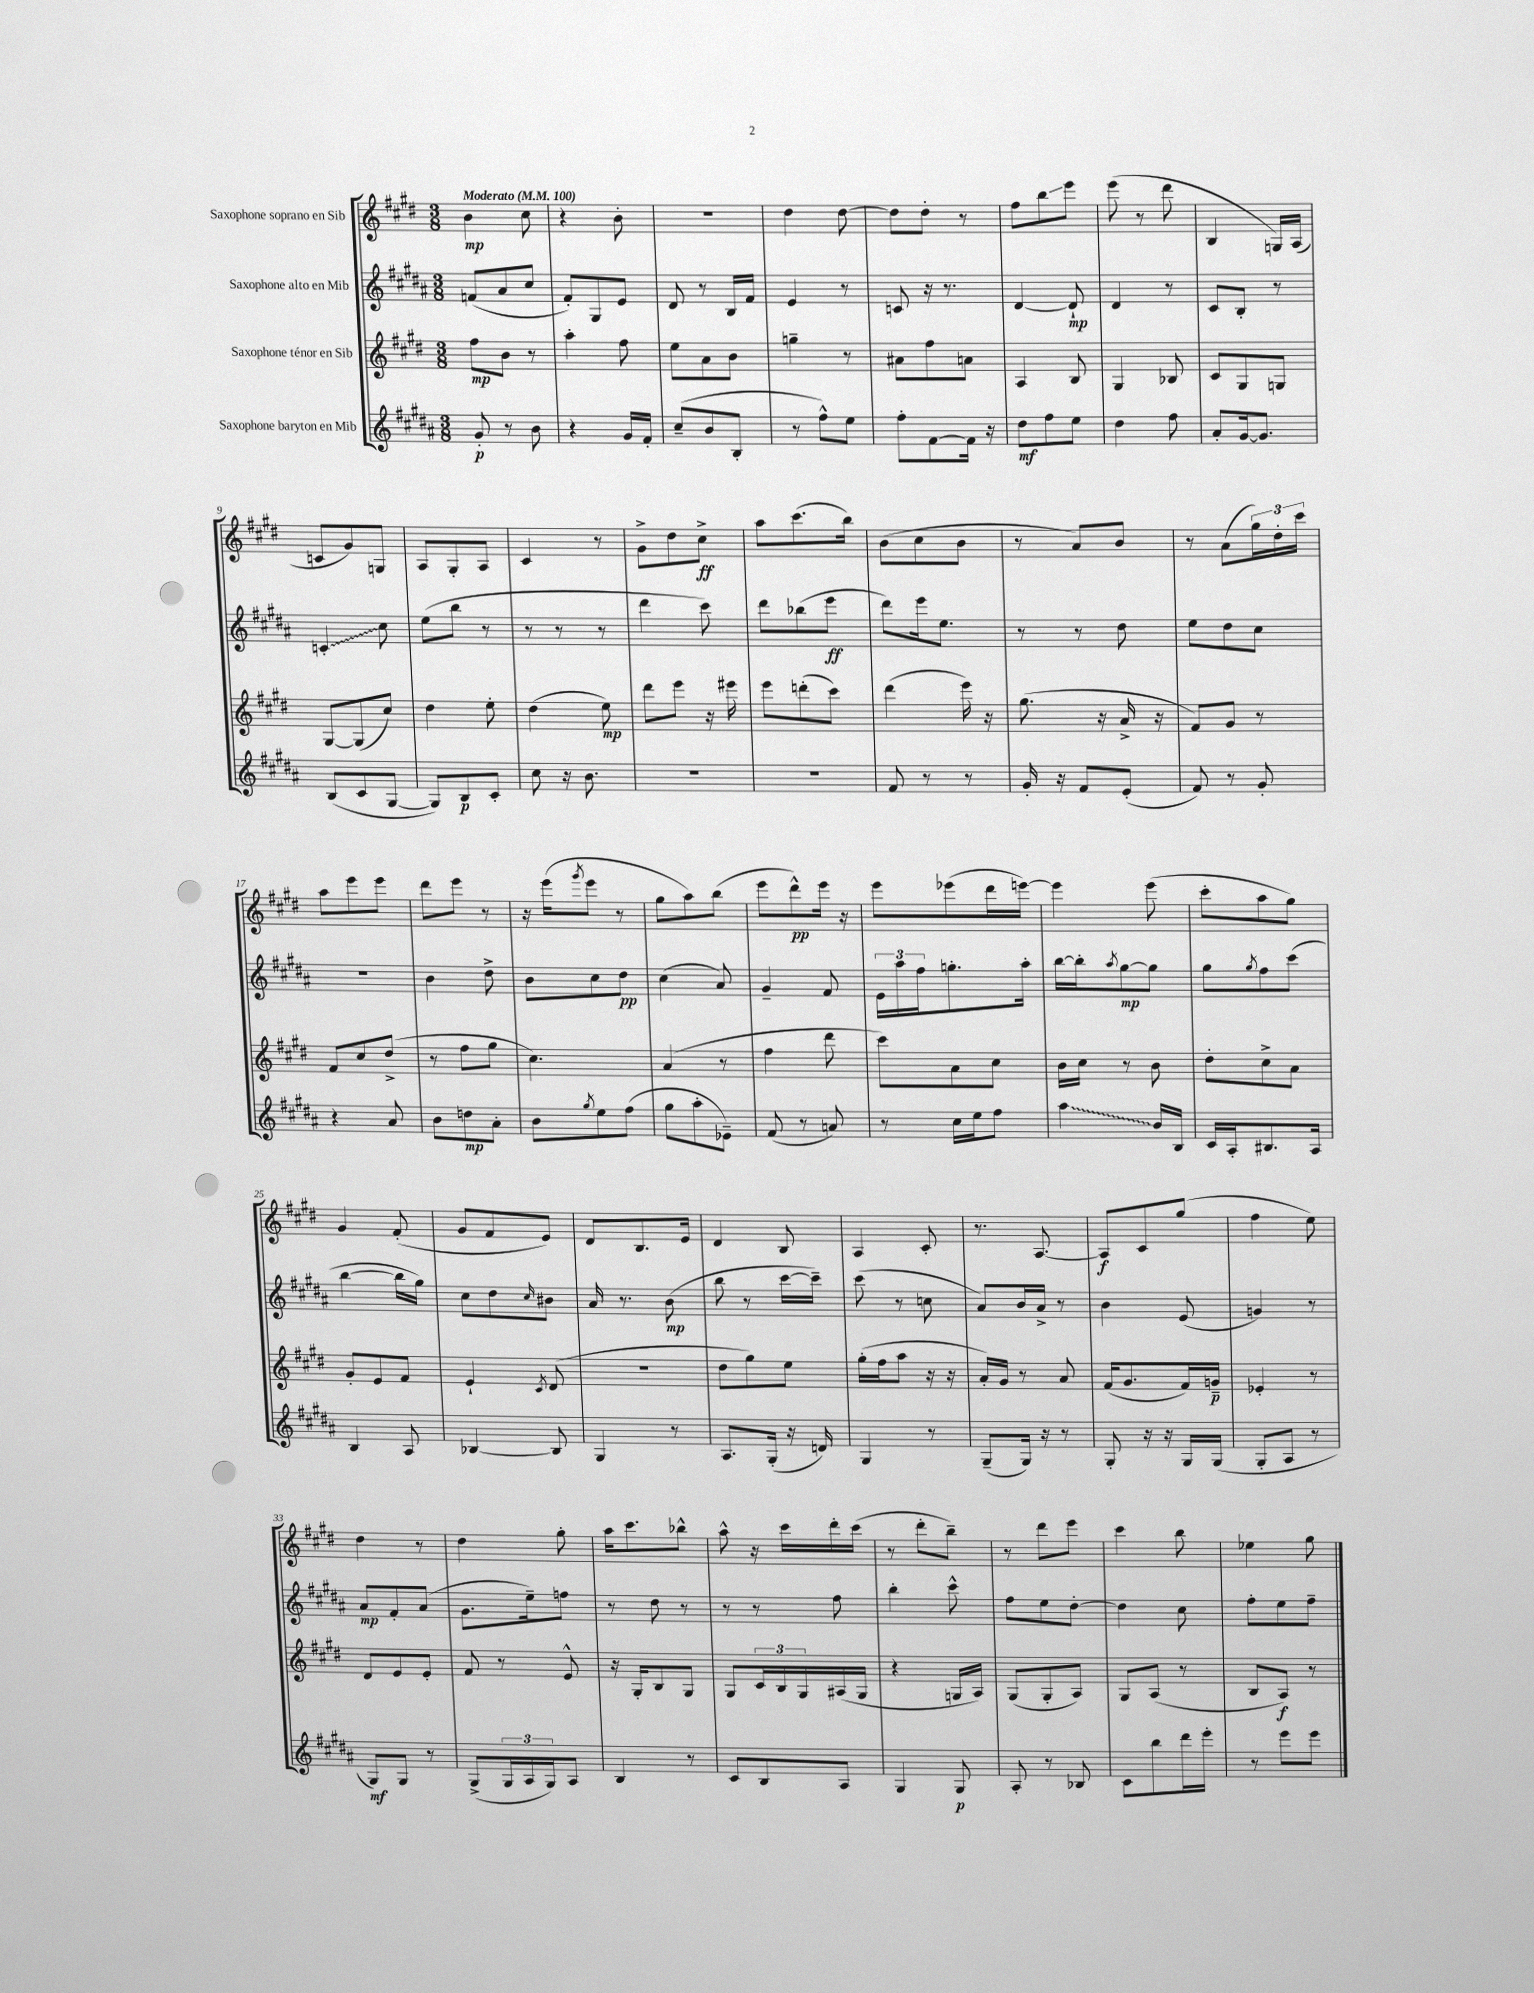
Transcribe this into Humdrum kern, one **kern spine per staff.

**kern	**kern	**kern	**kern
*staff4	*staff3	*staff2	*staff1
*clefG2	*clefG2	*clefG2	*clefG2
*k[f#c#g#d#a#]	*k[f#c#g#d#]	*k[f#c#g#d#a#]	*k[f#c#g#d#]
*M3/8	*M3/8	*M3/8	*M3/8
*MM100	*MM100	*MM100	*MM100
8g#'/	8ff#\L	(8f/L	4b\
8r	8b\J	8a#/	.
8b\	8r	8cc#/J	8cc#\
=	=	=	=
4r	4aa'\	8f#'/L)	4r
.	.	8G#/	.
16g#/LL	8ff#\	8e/J	8b'\
16f#'/JJ	.	.	.
=	=	=	=
(8cc#~/L	8ee\L	8d#/	4.r
8b/	8a\	8r	.
8B'/J	8b\J	16B/LL	.
.	.	16f#/JJ	.
=	=	=	=
8r	4gg~\	4e/	4dd#\
8ff#^^\L)	.	.	.
8ee\J	8r	8r	[8dd#\
=	=	=	=
8ff#'\L	8a#\L	8c/	8dd#\]L
[8f#\	8ff#\	16r	8dd#'\J
.	.	8.r	.
16f#\]Jk	8a\J	.	8r
16r	.	.	.
=	=	=	=
8dd#\L	4A/	[4d#/	8ff#\L
8ff#\	.	.	8bb\
8ee\J	8B/	8d#`/]	8eee\J
=	=	=	=
4dd#\	4G#/	4d#/	(8eee\
.	.	.	8r
8ff#\	8B-/	8r	8ddd#\
=	=	=	=
8a#'/L	8c#/L	8c#/L	4B/
[16g#/k	8G#/	8B'/J	.
8.g#/]J	.	.	.
.	8G/J	8r	16G/LL)
.	.	.	(16A/JJ
=	=	=	=
(8B/L	[8G#/L	4c'/	8c/L
8c#/	(8G#/]	.	8g#/)
[8G#/J	8cc#/J)	8cc#\	8G/J
=	=	=	=
8G#/]L)	4dd#\	(8ee\L	8A/L
8B/	.	8bb\J	8G#'/
8c#'/J	8ee'\	8r	8A/J
=	=	=	=
8cc#\	(4dd#\	8r	4c#/
16r	.	8r	.
8.b\	.	.	.
.	8ee\)	8r	8r
=	=	=	=
4.r	8ddd#\L	4ddd#\	8g#^\L
.	8eee\J	.	8dd#\
.	16r	8ccc#\)	8cc#^\J
.	16eee#\	.	.
=	=	=	=
4.r	8eee\L	8ddd#\L	8aa\L
.	(8ddd'\	(8bb-\	(8.ccc#\
.	8ccc#\J)	8eee\J	.
.	.	.	16bb\Jk)
=	=	=	=
8f#/	(4ddd#\	8ddd#\L)	(8b\L
8r	.	16eee\k	8cc#\
.	.	8.ee\J	.
8r	16eee\)	.	8b\J
.	16r	.	.
=	=	=	=
16g#'/	(8.gg#\	8r	8r
16r	.	.	.
8f#/L	.	8r	8a/L)
.	16r	.	.
(8e'/J	16a^/	8dd#\	8b/J
.	16r	.	.
=	=	=	=
8f#/)	8f#/L)	8ee\L	8r
8r	8g#/J	8dd#\	(8a\L
8g#'/	8r	8cc#\J	24gg#\L)
.	.	.	24dd#'\
.	.	.	24ccc#\JJ
=	=	=	=
4r	8f#/L	4.r	8aa\L
.	8cc#/	.	8eee\
8a#/	(8dd#^/J	.	8eee\J
=	=	=	=
8b\L	8r	4b\	8ddd#\L
8dd\	8ff#\L	.	8eee\J
8a#'\J	8gg#\J	8dd#^\	8r
=	=	=	=
8b\L	4.cc#\)	8b\L	16r
.	.	.	(16eee\LK
8qgg#/	.	.	8qggg#/
8ee\	.	8cc#\	8eee\J
(8ff#\J	.	8dd#\J	8r
=	=	=	=
8gg#\L	(4a/	(4cc#\	8gg#\L
8aa#'\	.	.	8aa\)
8e-~\J)	8r	8a#/)	(8bb\J
=	=	=	=
(8f#/	4ff#\	4g#~/	8eee\L
8r	.	.	8ddd#^^\)
8a/)	8ddd#\	8f#/	16eee\Jk
.	.	.	16r
=	=	=	=
8r	8ccc#\L)	24e\LL	8eee\L
.	.	24aa#\	.
.	.	24ff#\J	.
16cc#\LL	8a\	8.gg'\	(8eee-\
16ee\J	.	.	.
8ff#\J	8cc#\J	.	16ddd#\L
.	.	16aa#'\Jk	[16eee\JJ)
=	=	=	=
4aa#\	16b\LL	[16bb\LL	4eee\]
.	16cc#\JJ	16bb'\]J	.
.	.	8qaa#/	.
.	8r	[8gg#\	.
16b/LL	8b\	8gg#\]J	(8eee\
16B/JJ	.	.	.
=	=	=	=
16c#/LL	8dd#'\L	8gg#\L	8ccc#'\L
16A#'/J	.	.	.
.	.	8qgg#/	.
8.B#/	8cc#^\	8ff#\	8aa\
.	8a\J	(8ccc#\J	8gg#\J)
16A#/Jk	.	.	.
=	=	=	=
4B/	8g#'/L	[4bb\	4g#/
.	8e/	.	.
8A#/	8f#/J	16bb\]LL	(8f#'/
.	.	16gg#\JJ)	.
=	=	=	=
[4B-/	4e`/	8cc#\L	8g#/L
.	.	8dd#\	8f#/
.	8qc#/	16qqcc#/	.
8B-/]	(8d#/	8b#\J	8e/J)
=	=	=	=
4G#/	4.r	16a#/	8d#/L
.	.	8.r	.
.	.	.	8.B/
8r	.	(8b\	.
.	.	.	16e/Jk
=	=	=	=
8.A#/L	8dd#\L	8bb\	4d#/
.	8gg#\)	8r	.
(16G#'/Jk	.	.	.
16r	8ee\J	[16ccc#\LL	8B/
16d/)	.	16ccc#~\]JJ)	.
=	=	=	=
4G#/	(16gg#'\LL	(8ccc#\	4A/
.	16ff#\J	.	.
.	8aa\J	8r	.
8r	16r	8cc\	8c#'/
.	16r	.	.
=	=	=	=
(8G#~/L	16a'/LL)	8a#/L)	8.r
.	16g#/JJ	.	.
16G#/Jk)	8r	16b/L	.
16r	.	16a#^/JJ	[8.A/
8r	8a/	8r	.
=	=	=	=
8G#'/	(16f#/LK	4b\	8A/]L
.	8.g#/	.	.
16r	.	.	8c#/
16r	.	.	.
16G#/LL	16f#/L)	(8e/	(8gg#/J
(16G#/JJ	16g~/JJ	.	.
=	=	=	=
8G#'/L	4e-'/	4g/)	4ff#\
8A#/J	.	.	.
8r	8r	8r	8ee\)
=	=	=	=
8G#/L)	8d#/L	8a#/L	4dd#\
8G#/J	8e/	8f#'/	.
8r	8e'/J	(8a#/J	8r
=	=	=	=
(8G#^/L	8f#/	8.g#\L	4dd#\
24G#/L	8r	.	.
24A#/	.	.	.
.	.	16ee~\k)	.
24G#/J)	.	.	.
8A#/J	8e^^/	8ff\J	8gg#'\
=	=	=	=
4B/	16r	8r	16aa\LK
.	16G#'/LK	.	8.ccc#\
.	8B/	8dd#\	.
8r	8G#/J	8r	8bb-^^\J
=	=	=	=
8c#/L	8G#/L	8r	8aa^^\
8B/	24c#/L	8r	16r
.	24B/	.	.
.	.	.	16ccc#\LL
.	24G#/	.	.
8A#/J	(16A#/	8ff#\	16ddd#'\
.	16G#/JJ	.	(16ccc#\JJ
=	=	=	=
4G#/	4r	4bb'\	8r
.	.	.	8ddd#'\L
8G#/	16G/LL	8ccc#^^\	8bb~\J)
.	16A/JJ)	.	.
=	=	=	=
8A#'/	(8G#/L	8ff#\L	8r
8r	8G#'/	8ee\	8ddd#\L
8B-/	8A/J)	[8dd#'\J	8eee\J
=	=	=	=
8c#\L	8G#/L	4dd#\]	4ccc#\
8bb\	(8A/J	.	.
16ddd#\L	8r	8cc#\	8bb\
16eee'\JJ	.	.	.
=	=	=	=
8r	8B/L	8ff#'\L	4ee-\
8eee\L	8A/J)	8ee\	.
8eee\J	8r	8ff#~\J	8gg#\
==	==	==	==
*-	*-	*-	*-
